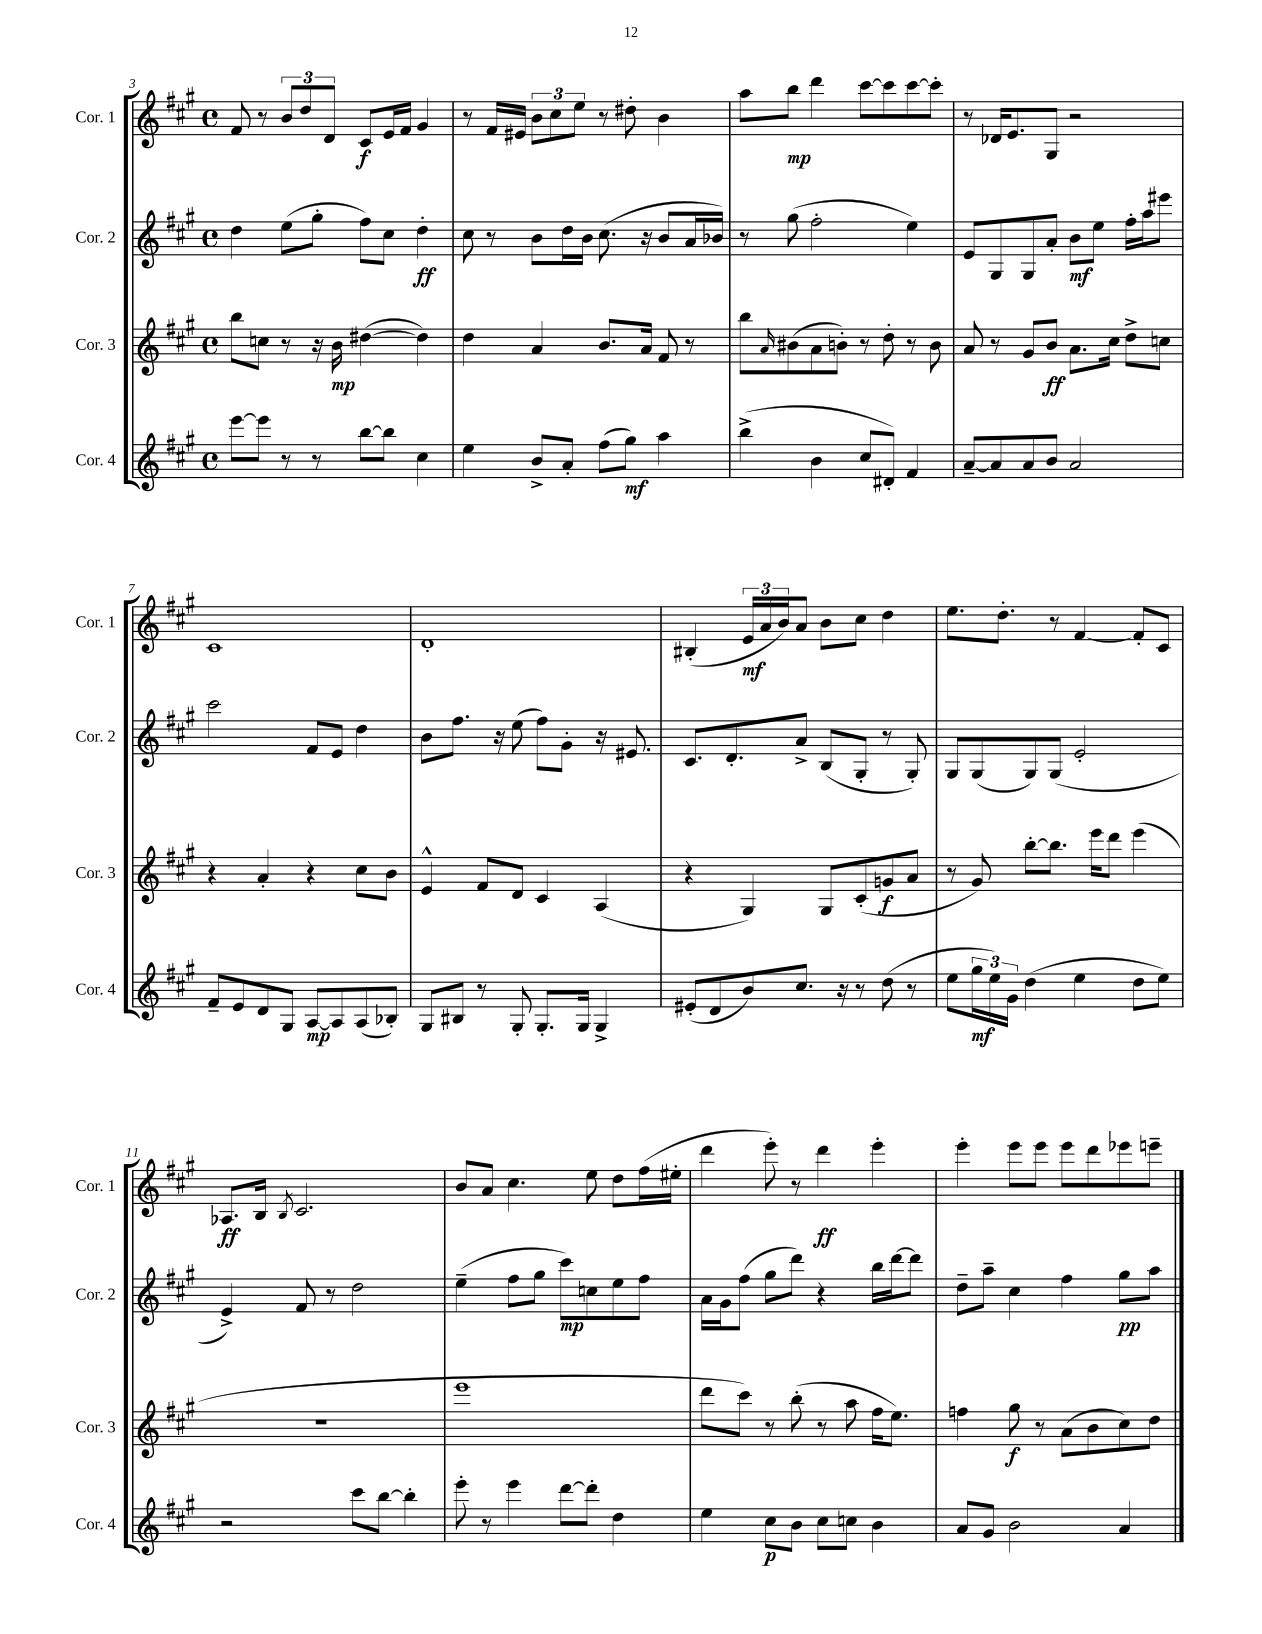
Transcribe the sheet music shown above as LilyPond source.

<<
\new StaffGroup <<
\new Staff = "s0" \with { instrumentName = "Cor. 1" shortInstrumentName = "Cor. 1" } {
    \clef treble \key a \major \defaultTimeSignature \time 4/4
    fis'8 r8 \tuplet 3/2 { b'8 d''8 d'8 } cis'8\f e'16 fis'16 gis'4 |
    r8 fis'16 eis'16 \tuplet 3/2 { b'8 cis''8 e''8 } r8 dis''8-. b'4 |
    a''8 b''8\mp d'''4 cis'''8~ cis'''8 cis'''8~ cis'''8-. |
    r8 des'16 e'8. gis8 r2 |
    cis'1 |
    d'1-. |
    bis4-.( \tuplet 3/2 { e'16\mf a'16 b'16) } a'8 b'8 cis''8 d''4 |
    e''8. d''8.-. r8 fis'4~ fis'8-. cis'8 |
    aes8.\ff b16 \acciaccatura { b8 } cis'2. |
    b'8 a'8 cis''4. e''8 d''8 fis''16( eis''16-. |
    d'''4 e'''8-.) r8 d'''4\ff e'''4-. |
    e'''4-. e'''8 e'''8 e'''8 d'''8 ees'''8 e'''8-- \bar "|." |
}
\new Staff = "s1" \with { instrumentName = "Cor. 2" shortInstrumentName = "Cor. 2" } {
    \clef treble \key a \major \defaultTimeSignature \time 4/4
    d''4 e''8( gis''8-. fis''8) cis''8 d''4-.\ff |
    cis''8 r8 b'8 d''16 b'16 cis''8.( r16 b'8 a'16 bes'16) |
    r8 gis''8( fis''2-. e''4) |
    e'8 gis8 gis8 a'8-. b'8\mf e''8 fis''16-. a''16 eis'''8 |
    cis'''2 fis'8 e'8 d''4 |
    b'8 fis''8. r16 e''8( fis''8) gis'8-. r16 eis'8. |
    cis'8. d'8.-. a'8-> b8( gis8-. r8 gis8-.) |
    gis8 gis8( gis8) gis8( e'2-. |
    e'4->) fis'8 r8 d''2 |
    e''4--( fis''8 gis''8 cis'''8\mp) c''8 e''8 fis''8 |
    a'16 gis'16 fis''8( gis''8 d'''8) r4 b''16 d'''16~ d'''8 |
    d''8-- a''8-- cis''4 fis''4 gis''8\pp a''8 \bar "|." |
}
\new Staff = "s2" \with { instrumentName = "Cor. 3" shortInstrumentName = "Cor. 3" } {
    \clef treble \key a \major \defaultTimeSignature \time 4/4
    b''8 c''8 r8 r16 b'16\mp dis''4~( dis''4) |
    d''4 a'4 b'8. a'16 fis'8 r8 |
    b''8 \grace { a'16 } bis'8( a'8 b'8-.) r8 d''8-. r8 b'8 |
    a'8 r8 gis'8 b'8\ff a'8. cis''16 d''8-> c''8 |
    r4 a'4-. r4 cis''8 b'8 |
    e'4-^ fis'8 d'8 cis'4 a4( |
    r4 gis4) gis8 cis'8-.( g'8\f a'8 |
    r8 gis'8) b''8~-. b''8. e'''16 d'''8 e'''4( |
    R1 |
    e'''1 |
    d'''8 cis'''8) r8 b''8-.( r8 a''8 fis''16 e''8.) |
    f''4 gis''8\f r8 a'8( b'8 cis''8) d''8 \bar "|." |
}
\new Staff = "s3" \with { instrumentName = "Cor. 4" shortInstrumentName = "Cor. 4" } {
    \clef treble \key a \major \defaultTimeSignature \time 4/4
    e'''8~ e'''8 r8 r8 b''8~ b''8 cis''4 |
    e''4 b'8-> a'8-. fis''8( gis''8\mf) a''4 |
    b''4->( b'4 cis''8 dis'8-.) fis'4 |
    a'8~-- a'8 a'8 b'8 a'2 |
    fis'8-- e'8 d'8 gis8 a8~\mp a8 a8( bes8-.) |
    gis8 bis8 r8 gis8-. gis8.-. gis16 gis4-> |
    eis'8-.( d'8 b'8) cis''8. r16 r8 d''8( r8 |
    e''8 \tuplet 3/2 { gis''16\mf e''16) gis'16 } d''4( e''4 d''8 e''8) |
    r2 cis'''8 b''8~ b''4-. |
    e'''8-. r8 e'''4 d'''8~ d'''8-. d''4 |
    e''4 cis''8\p b'8 cis''8 c''8 b'4 |
    a'8 gis'8 b'2 a'4 \bar "|." |
}
>>
>>
\layout { \context { \Score currentBarNumber = #3 } }
